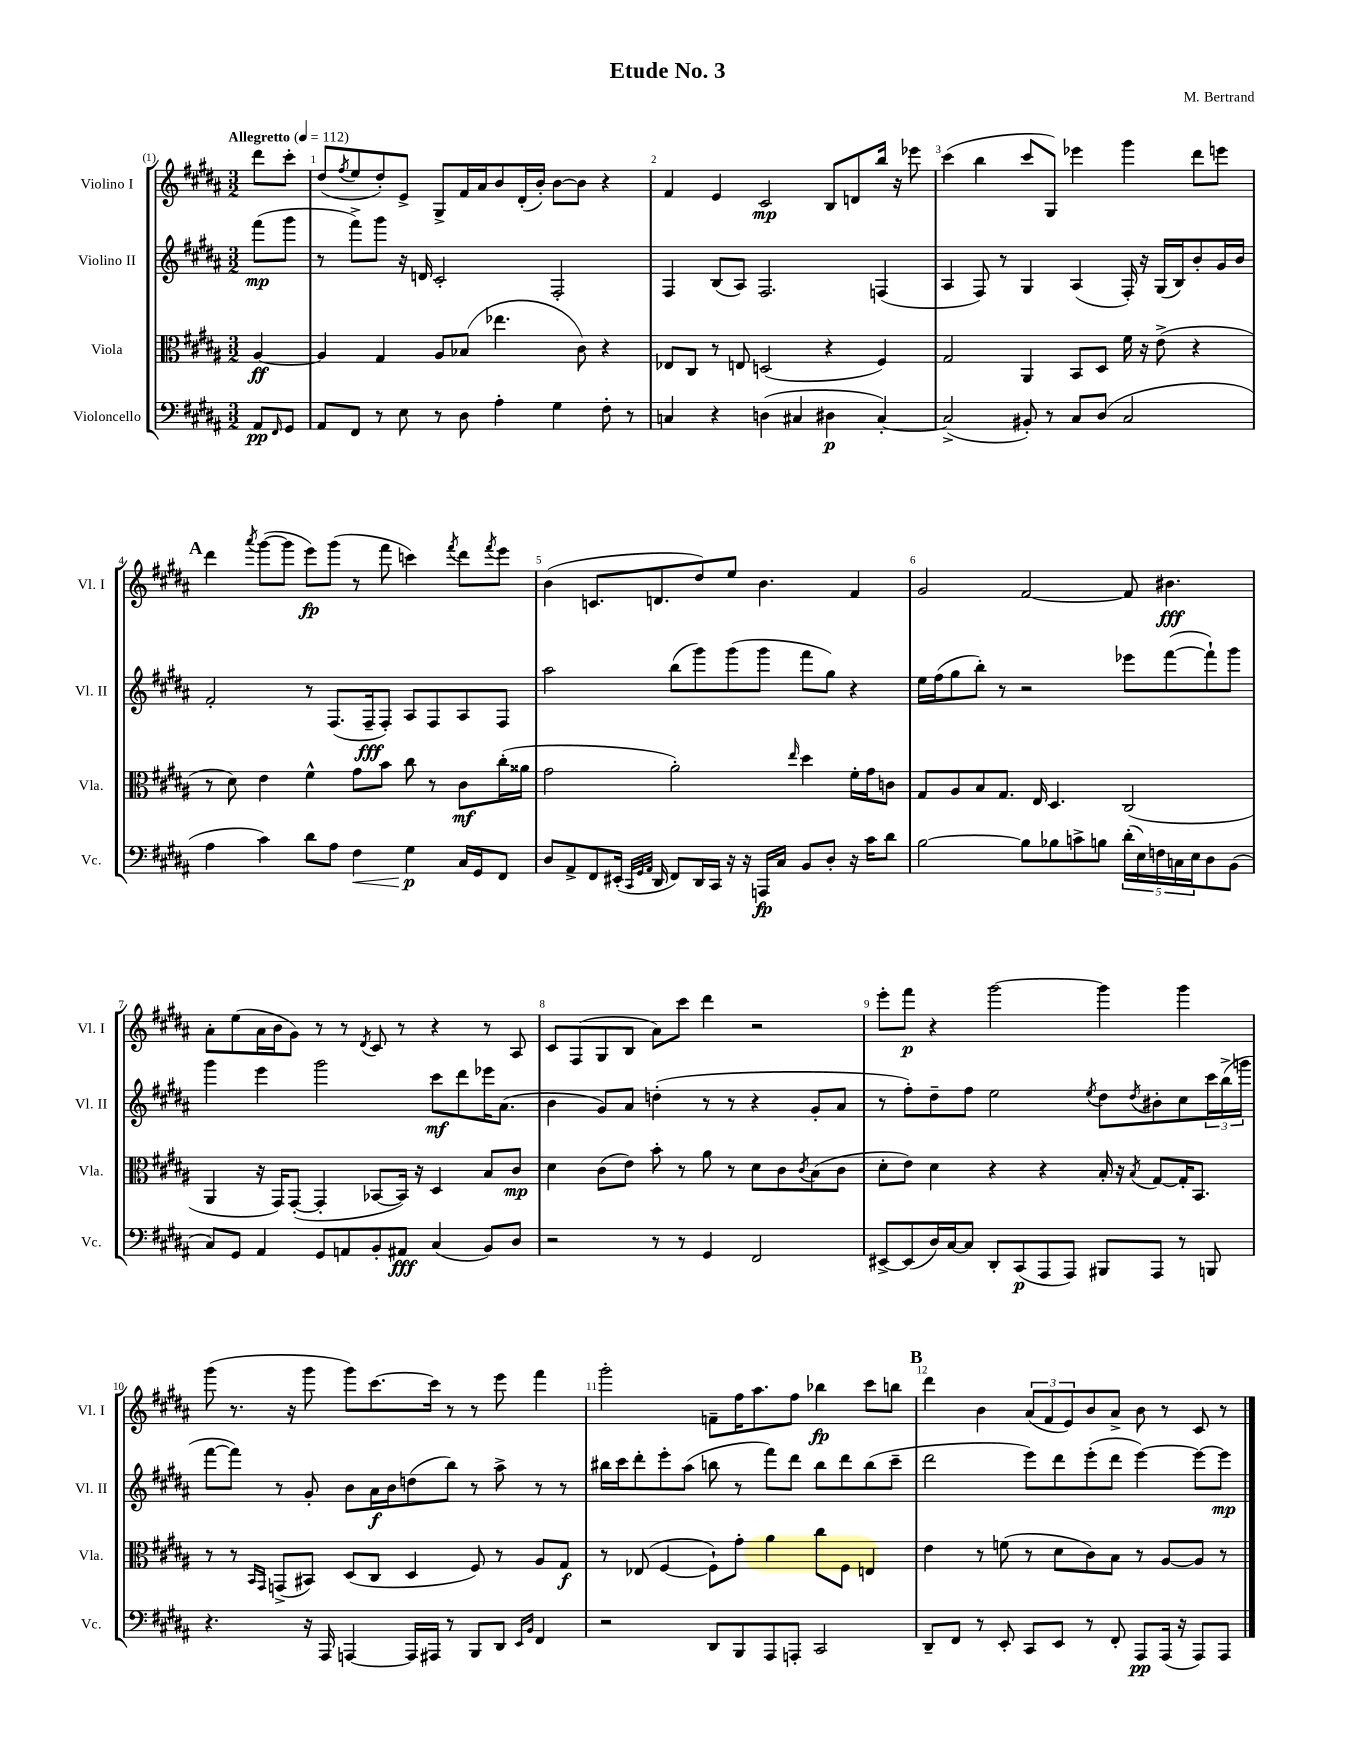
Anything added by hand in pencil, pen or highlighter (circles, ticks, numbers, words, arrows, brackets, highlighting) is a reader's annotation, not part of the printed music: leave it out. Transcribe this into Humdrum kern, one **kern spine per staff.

**kern	**kern	**kern	**kern
*staff4	*staff3	*staff2	*staff1
*clefF4	*clefC3	*clefG2	*clefG2
*k[f#c#g#d#a#]	*k[f#c#g#d#a#]	*k[f#c#g#d#a#]	*k[f#c#g#d#a#]
*M3/2	*M3/2	*M3/2	*M3/2
*MM112	*MM112	*MM112	*MM112
8AA#/L	[4A#/	(8fff#\L	8ddd#\L
16qqFF#/	.	.	.
8GG#/J	.	8ggg#\J	8ccc#'\J
=	=	=	=
8AA#/L	4A#/]	8r	(8dd#/L
.	.	.	8qff#/
8FF#/J	.	8fff#^\L)	8ee/
8r	4G#/	8ggg#\J	8dd#'/)
8E\	.	16r	8e^/J
.	.	16d/	.
8r	8A#/L	2c#'/	8G#^/L
8D#\	(8B-/J	.	16f#/L
.	.	.	16a#/J
4A#'\	4.ee-\	.	8b/
.	.	.	(16d#'/L
.	.	.	16b'/JJ)
4G#\	.	2F#'/	[8b\L
.	8c#\)	.	8b\]J
8F#'\	4r	.	4r
8r	.	.	.
=	=	=	=
4C/	8E-/L	4F#/	4f#/
.	8C#/J	.	.
4r	8r	(8B/L	4e/
.	8E/	8A#/J)	.
(4D\	(2D/	2.F#/	2c#/
4C#/	.	.	.
4D#\	4r	.	8B/L
.	.	.	8d/
[4C#'/)	4F#/)	(4F/	16bb/Jk
.	.	.	16r
.	.	.	8eee-\
=	=	=	=
(2C#^/]	2G#/	4A#/	(4ccc#\
.	.	8F#/)	4bb\
.	.	8r	.
8BB#'/)	4AA#/	4G#/	8ccc#/L
8r	.	.	8G#/J)
8C#/L	8BB/L	(4A#/	4eee-\
(8D#/J	8D#/J	.	.
2C#/	16f#\	16F#'/)	4ggg#\
.	16r	16r	.
.	(8e^\	(16G#/LL	.
.	.	16B/J)	.
.	4r	8b'/	8ddd#\L
.	.	16g#/L	8eee\J
.	.	16b/JJ	.
=	=	=	=
4A#\	8r	2f#'/	4ddd#\
.	8d#\)	.	.
.	.	.	8qaaa#/
4c#\)	4e\	.	([8ggg#\L
.	.	.	8ggg#\]J
8d#\L	4f#^^\	8r	8eee\L)
8A#\J	.	(8.F#/L	(8ggg#\J
4F#\	8g#\L	.	8r
.	.	16F#~/k	.
.	8b\J	8F#'/J)	8fff#\
4G#\	8cc#\	8A#/L	4ccc\)
.	8r	8F#/	.
.	.	.	8qfff#/
16C#/LL	8c#\L	8A#/	8ddd#\L
16GG#/J	.	.	.
.	.	.	8qfff#/
8FF#/J	(16cc#'\L	8F#/J	8eee\J
.	16a##\JJ	.	.
=	=	=	=
8D#/L	2g#\	2aa#\	(4b\
8AA#^/	.	.	.
8FF#/	.	.	8.c/L
(16EE#'/Jk	.	.	.
32qqCC#/LLL	.	.	.
32qqGG#/	.	.	.
32qqAA#/JJJ	.	.	.
16DD#/	.	.	8.d/
8FF#/L)	2a#'\)	(8bb\L	.
16DD#/L	.	8ggg#\)	8dd#/)
16CC#/JJ	.	.	.
16r	.	(8ggg#\	8ee/J
16r	.	.	.
16AAA/LL	.	8ggg#\J	4.b\
16C#/JJ	.	.	.
.	16qqee/	.	.
8BB/L	4dd#\	8fff#\L	.
8D#'/J	.	8gg#\J)	.
16r	16f#'\LL	4r	4f#/
16c#\LK	16g#\J	.	.
8d#\J	8c\J	.	.
=	=	=	=
[2B\	8G#/L	16ee\LL	2g#/
.	.	(16ff#\J	.
.	8A#/	8gg#\	.
.	8B/	8bb'\J)	.
.	8.G#/J	8r	.
8B\]L	.	2r	[2f#/
.	16E/	.	.
8B-\	4.D#/	.	.
8c^\	.	.	.
8B\J	.	.	.
(20d#'\LL	(2C#/	8eee-\L	8f#/]
20E\)	.	.	.
20F\	.	.	.
.	.	([8fff#\	4.b#\
20C\	.	.	.
20E\J	.	.	.
8D#\	.	8fff#`\])	.
(8BB\J	.	8ggg#\J	.
=	=	=	=
8C#/L)	4AA#/	4ggg#\	8a#'\L
8GG#/J	.	.	(8ee\
4AA#/	16r	4eee\	16a#\L
.	16GG#/LK)	.	16b\J
.	([8GG#'/J	.	8g#\J)
8GG#/L	4GG#'/]	2ggg#\	8r
8AA/	.	.	8r
.	.	.	8qd#/
8BB'/	[8BB-/L	.	8c#/
8AA#/J	16BB-/]Jk)	.	8r
.	16r	.	.
(4C#/	4D#/	8ccc#\L	4r
.	.	8ddd#\	.
8BB/L)	8B/L	16eee-\K	8r
.	.	(8.a#\J	.
8D#/J	8c#/J	.	8A#/
=	=	=	=
2r	4d#\	4b\	8c#/L
.	.	.	(8F#/
.	(8c#\L	8g#/L)	8G#/
.	8e\J)	8a#/J	8B/J
8r	8b'\	(4dd'\	8a#\L)
8r	8r	.	8ccc#\J
4GG#/	8a#\	8r	4ddd#\
.	8r	8r	.
2FF#/	8d#\L	4r	2r
.	8c#\	.	.
.	8qc#/	.	.
.	(8B\	8g#'/L	.
.	8c#\J	8a#/J	.
=	=	=	=
[8EE#^/L	8d#'\L	8r	8eee'\L
(8EE#/]	8e\J)	8ff#'\L)	8fff#\J
16D#/L)	4d#\	8dd#~\	4r
[16C#/J	.	.	.
8C#/]J	.	8ff#\J	.
8DD#'/L	4r	2ee\	[2ggg#\
(8CC#/	.	.	.
8AAA#/	4r	.	.
8AAA#/J)	.	.	.
.	.	8qee/	.
8BBB#/L	16B'/	8dd#\L	4ggg#\]
.	16r	.	.
.	8qB/	8qdd#/	.
8AAA#/J	[8G#/L	8b#'\	.
8r	16G#'/]K	8cc#\	4ggg#\
.	8.BB/J	.	.
8BBB/	.	24ccc#\L	.
.	.	(24bb^\	.
.	.	24ggg\JJ	.
=	=	=	=
4.r	8r	[8fff#\L	(8ggg#\
.	8r	8fff#\]J)	8.r
.	16qqBB/LL	.	.
.	16qqGG#/JJ	.	.
.	(8GG^/L	8r	.
.	.	.	16r
16r	8BB#/J)	8g#'/	8ggg#\
16AAA#/	.	.	.
[4AAA/	(8D#/L	8b\L	8ggg#\L)
.	8C#/J	16a#\L	[8.ccc#\
.	.	16b\J	.
16AAA/]LL	4D#/	(8dd\	.
16AAA#/JJ	.	.	16ccc#\]Jk
8r	.	8bb\J)	8r
8BBB/L	8F#/)	8r	8r
8DD#/J	8r	8aa#^\	8eee\
16qqEE/LL	.	.	.
16qqBB/JJ	.	.	.
4FF#/	8A#/L	8r	4fff#\
.	8G#/J	8r	.
=	=	=	=
2r	8r	16bb#\LL	2ggg#'\
.	.	16ccc#\J	.
.	(8E-/	8ddd#'\	.
.	[4F#/	8eee'\	.
.	.	(8aa#\J	.
8DD#/L	8F#`\]L)	8bb\	8f~\L
8BBB/	8g#'\J	8r	16ff#\K
.	.	.	8.aa#\
8AAA#/	4a#\	8fff#\L)	.
8AAA'/J	.	8ddd#\J	8ff#\J
2CC#/	8cc#\L	8bb\L	4bb-\
.	8F#\J	8ddd#\	.
.	4E/	(8bb\	8ccc#\L
.	.	8ccc#~\J	8bb\J
=	=	=	=
8DD#~/L	4e\	2ddd#\	4ddd#\
8FF#/J	.	.	.
8r	8r	.	4b\
8EE'/	(8f\	.	.
8CC#/L	8r	8eee\L)	(12a#/L
.	.	.	12f#/
8EE/J	8d#\L	8ddd#\	.
.	.	.	12e/)
8r	8c#\)	(8eee'\	8b/
8FF#'/	8B\J	8ddd#\J	8a#^/J
8AAA#/L	8r	[4eee\)	8b\
(16AAA#/Jk	[8A#/L	.	8r
16r	.	.	.
8AAA#/L)	8A#/]J	8eee\_L	8c#/
8AAA#/J	8r	8eee\]J	8r
==	==	==	==
*-	*-	*-	*-
